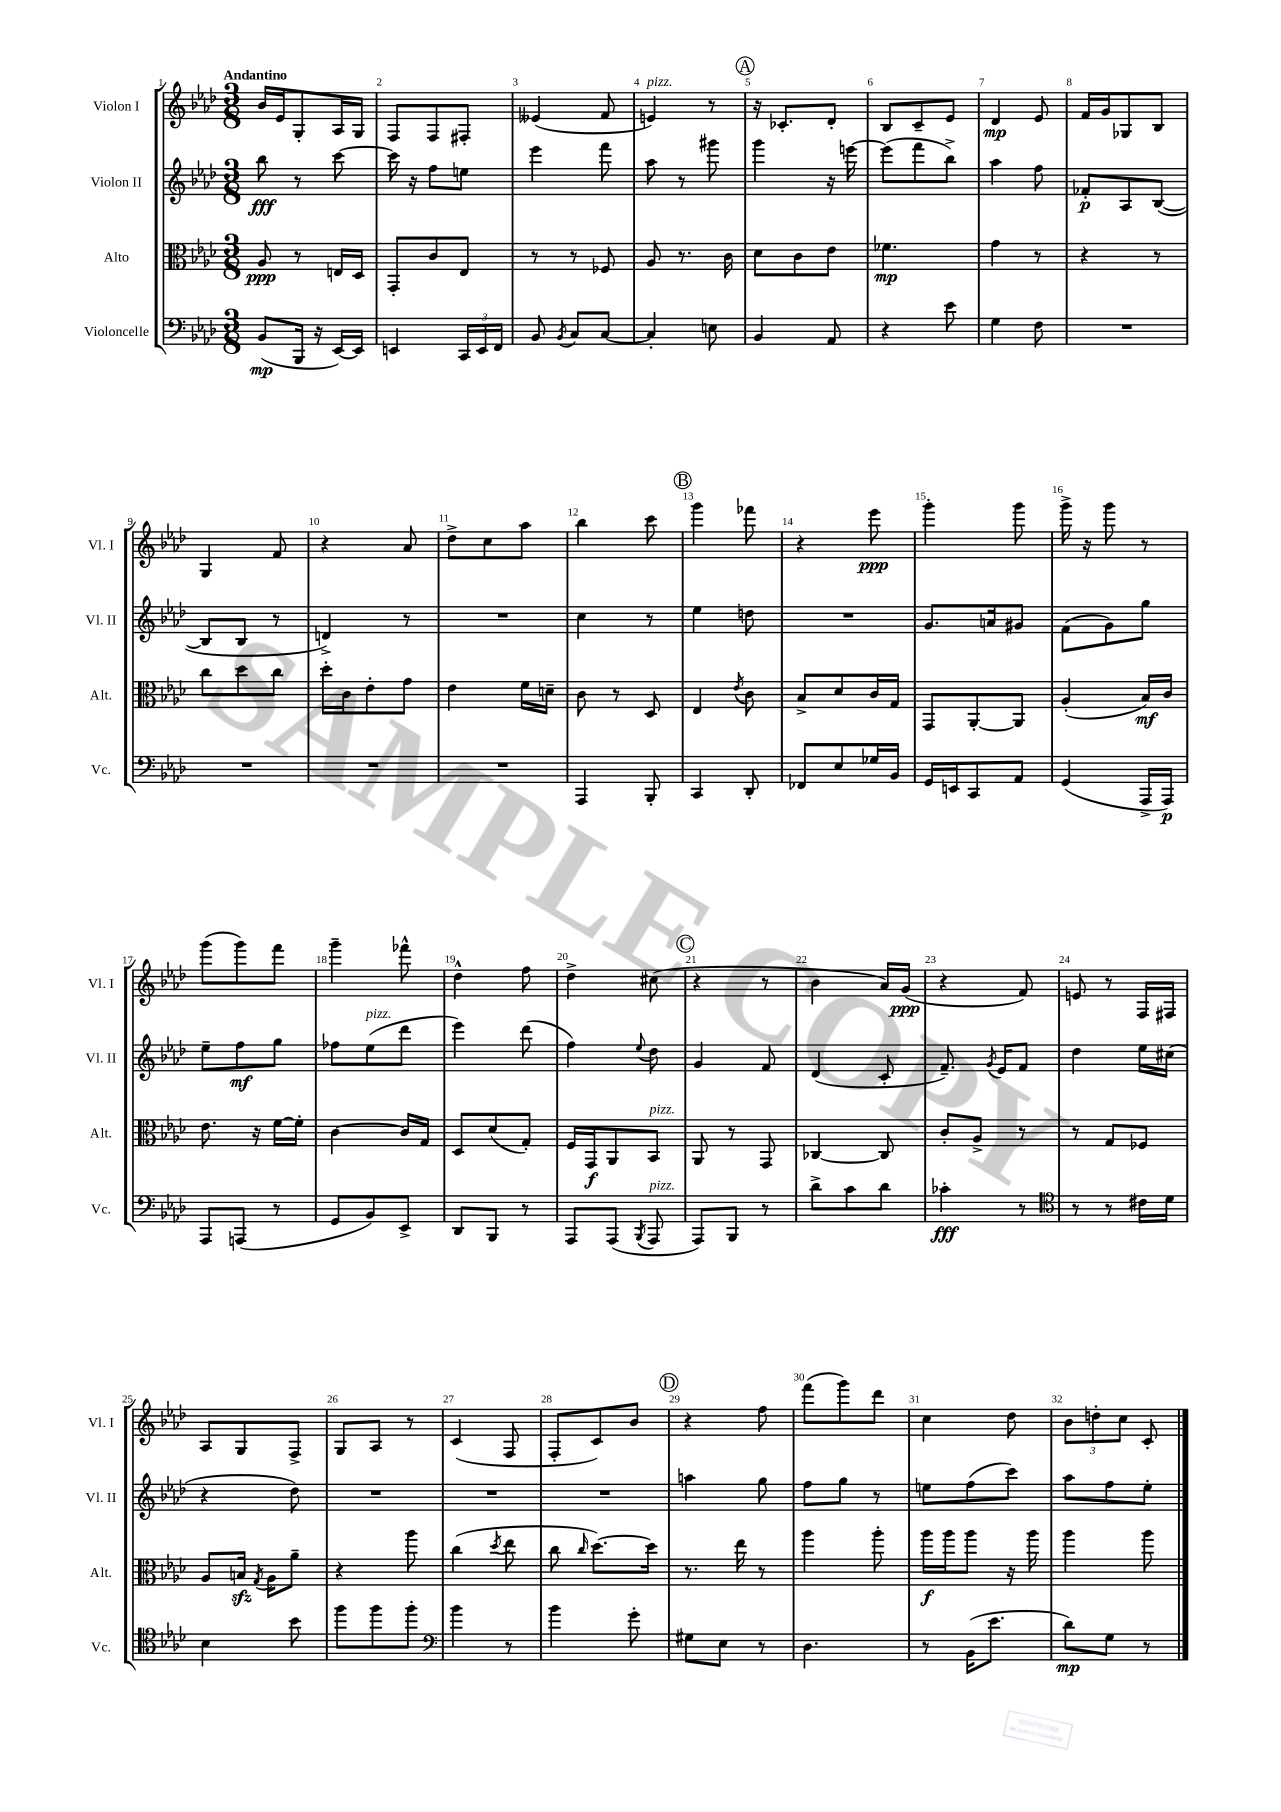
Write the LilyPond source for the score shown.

<<
\new StaffGroup <<
\new Staff = "s0" \with { instrumentName = "Violon I" shortInstrumentName = "Vl. I" } {
    \clef treble \key aes \major \numericTimeSignature \time 3/8 \tempo "Andantino"
    \autoBeamOff bes'16[ ees'16 g8-. aes16 g16] |
    f8[ f8 fis8]-. |
    eeses'4( f'8 |
    e'4^\markup { \italic "pizz." }) r8 |
    \mark \markup { \circle "A" } r16 ces'8.[-. des'8]-. |
    bes8[ c'8-- ees'8] |
    des'4\mp ees'8 |
    f'16[ g'16 ges8 bes8] |
    g4 f'8 |
    r4 aes'8 |
    des''8[-> c''8 aes''8] |
    bes''4 c'''8 |
    \mark \markup { \circle "B" } g'''4 fes'''8 |
    r4 ees'''8\ppp |
    g'''4-. g'''8 |
    g'''16-> r16 g'''8 r8 |
    g'''8[( g'''8) f'''8] |
    g'''4-- fes'''8-^ |
    des''4-^ f''8 |
    des''4-> cis''8( |
    \mark \markup { \circle "C" } r4 r8 |
    bes'4 aes'16[) g'16]\ppp( |
    r4 f'8) |
    e'8 r8 f16[ fis16] |
    aes8[ g8 f8]-> |
    g8[ aes8] r8 |
    c'4( f8 |
    f8[-. c'8) bes'8] |
    \mark \markup { \circle "D" } r4 f''8 |
    f'''8[( g'''8) des'''8] |
    c''4 des''8 |
    \tuplet 3/2 { bes'8[ d''8-. c''8] } c'8-. \bar "|." |
}
\new Staff = "s1" \with { instrumentName = "Violon II" shortInstrumentName = "Vl. II" } {
    \clef treble \key aes \major \numericTimeSignature \time 3/8
    \autoBeamOff bes''8\fff r8 c'''8~ |
    c'''16 r16 f''8[ e''8] |
    ees'''4 f'''8 |
    aes''8 r8 gis'''8 |
    \mark \markup { \circle "A" } g'''4 r16 e'''16~ |
    e'''8[( f'''8 bes''8]->) |
    aes''4 f''8 |
    fes'8[-.\p aes8 bes8]~( |
    bes8[ bes8] r8 |
    d'4->) r8 |
    R4. |
    c''4 r8 |
    \mark \markup { \circle "B" } ees''4 d''8 |
    R4. |
    g'8.[ a'16 gis'8] |
    f'8[( g'8) g''8] |
    ees''8[-- f''8\mf g''8] |
    fes''8[ ees''8^\markup { \italic "pizz." }( des'''8] |
    ees'''4) des'''8( |
    f''4) \appoggiatura { ees''8 } des''8 |
    \mark \markup { \circle "C" } g'4 f'8 |
    des'4( c'8-. |
    f'8.--) \acciaccatura { g'8 } ees'16[ f'8] |
    des''4 ees''16[ cis''16]( |
    r4 des''8) |
    R4. |
    R4. |
    R4. |
    \mark \markup { \circle "D" } a''4 g''8 |
    f''8[ g''8] r8 |
    e''8[ f''8( c'''8]) |
    aes''8[ f''8 ees''8]-. \bar "|." |
}
\new Staff = "s2" \with { instrumentName = "Alto" shortInstrumentName = "Alt." } {
    \clef alto \key aes \major \numericTimeSignature \time 3/8
    \autoBeamOff aes8\ppp r8 e16[ des16] |
    g,8[-. c'8 ees8] |
    r8 r8 fes8 |
    aes8 r8. c'16 |
    \mark \markup { \circle "A" } des'8[ c'8 ees'8] |
    fes'4.\mp |
    g'4 r8 |
    r4 r8 |
    c''8[ des''8 c''8] |
    des''16[-. c'16 ees'8-. g'8] |
    ees'4 f'16[ d'16]-- |
    c'8 r8 des8 |
    \mark \markup { \circle "B" } ees4 \acciaccatura { ees'8 } c'8 |
    bes8[-> des'8 c'16 g16] |
    g,8[ aes,8~-. aes,8] |
    aes4-.( bes16[\mf) c'16] |
    ees'8. r16 f'16[~ f'16]-. |
    c'4~ c'16[ g16] |
    des8[ des'8( g8]-.) |
    f16[ g,16\f aes,8 bes,8]^\markup { \italic "pizz." } |
    \mark \markup { \circle "C" } aes,8 r8 g,8 |
    ces4~ ces8 |
    c'8[-. aes8]-> r8 |
    r8 g8[ fes8] |
    aes8[ b16]\sfz \acciaccatura { g8 } aes16[ aes'8]-- |
    r4 aes''8 |
    c''4( \acciaccatura { des''8 } ees''8 |
    c''8 \grace { c''16 } des''8.[~) des''16] |
    \mark \markup { \circle "D" } r8. ees''16 r8 |
    aes''4 aes''8-. |
    aes''16[\f aes''16 aes''8] r16 aes''16 |
    aes''4 aes''8 \bar "|." |
}
\new Staff = "s3" \with { instrumentName = "Violoncelle" shortInstrumentName = "Vc." } {
    \clef bass \key aes \major \numericTimeSignature \time 3/8
    \autoBeamOff bes,8[\mp( bes,,16] r16 ees,16[~) ees,16] |
    e,4 \tuplet 3/2 { c,16[ e,16 f,16] } |
    bes,8 \acciaccatura { bes,8 } c8[ c8]~ |
    c4-. e8 |
    \mark \markup { \circle "A" } bes,4 aes,8 |
    r4 ees'8 |
    g4 f8 |
    R4. |
    R4. |
    R4. |
    R4. |
    aes,,4 bes,,8-. |
    \mark \markup { \circle "B" } c,4 des,8-. |
    fes,8[ ees8 ges16 bes,16] |
    g,16[ e,16 c,8 aes,8] |
    g,4( aes,,16[-> aes,,16]\p) |
    aes,,8[ a,,8]( r8 |
    g,8[ bes,8) ees,8]-> |
    des,8[ bes,,8] r8 |
    aes,,8[ aes,,8]( \acciaccatura { bes,,8 } aes,,8^\markup { \italic "pizz." } |
    \mark \markup { \circle "C" } aes,,8[) bes,,8] r8 |
    des'8[-> c'8 des'8] |
    ces'4-.\fff r8 |
    \clef tenor r8 r8 cis'16[ des'16] |
    bes4 bes'8 |
    f''8[ f''8 f''8]-. |
    \clef bass bes'4 r8 |
    bes'4 g'8-. |
    \mark \markup { \circle "D" } gis8[ ees8] r8 |
    des4. |
    r8 bes,16[( ees'8.] |
    des'8[\mp) g8] r8 \bar "|." |
}
>>
>>
\layout { \context { \Score \override BarNumber.break-visibility = ##(#f #t #t) barNumberVisibility = #all-bar-numbers-visible } }
